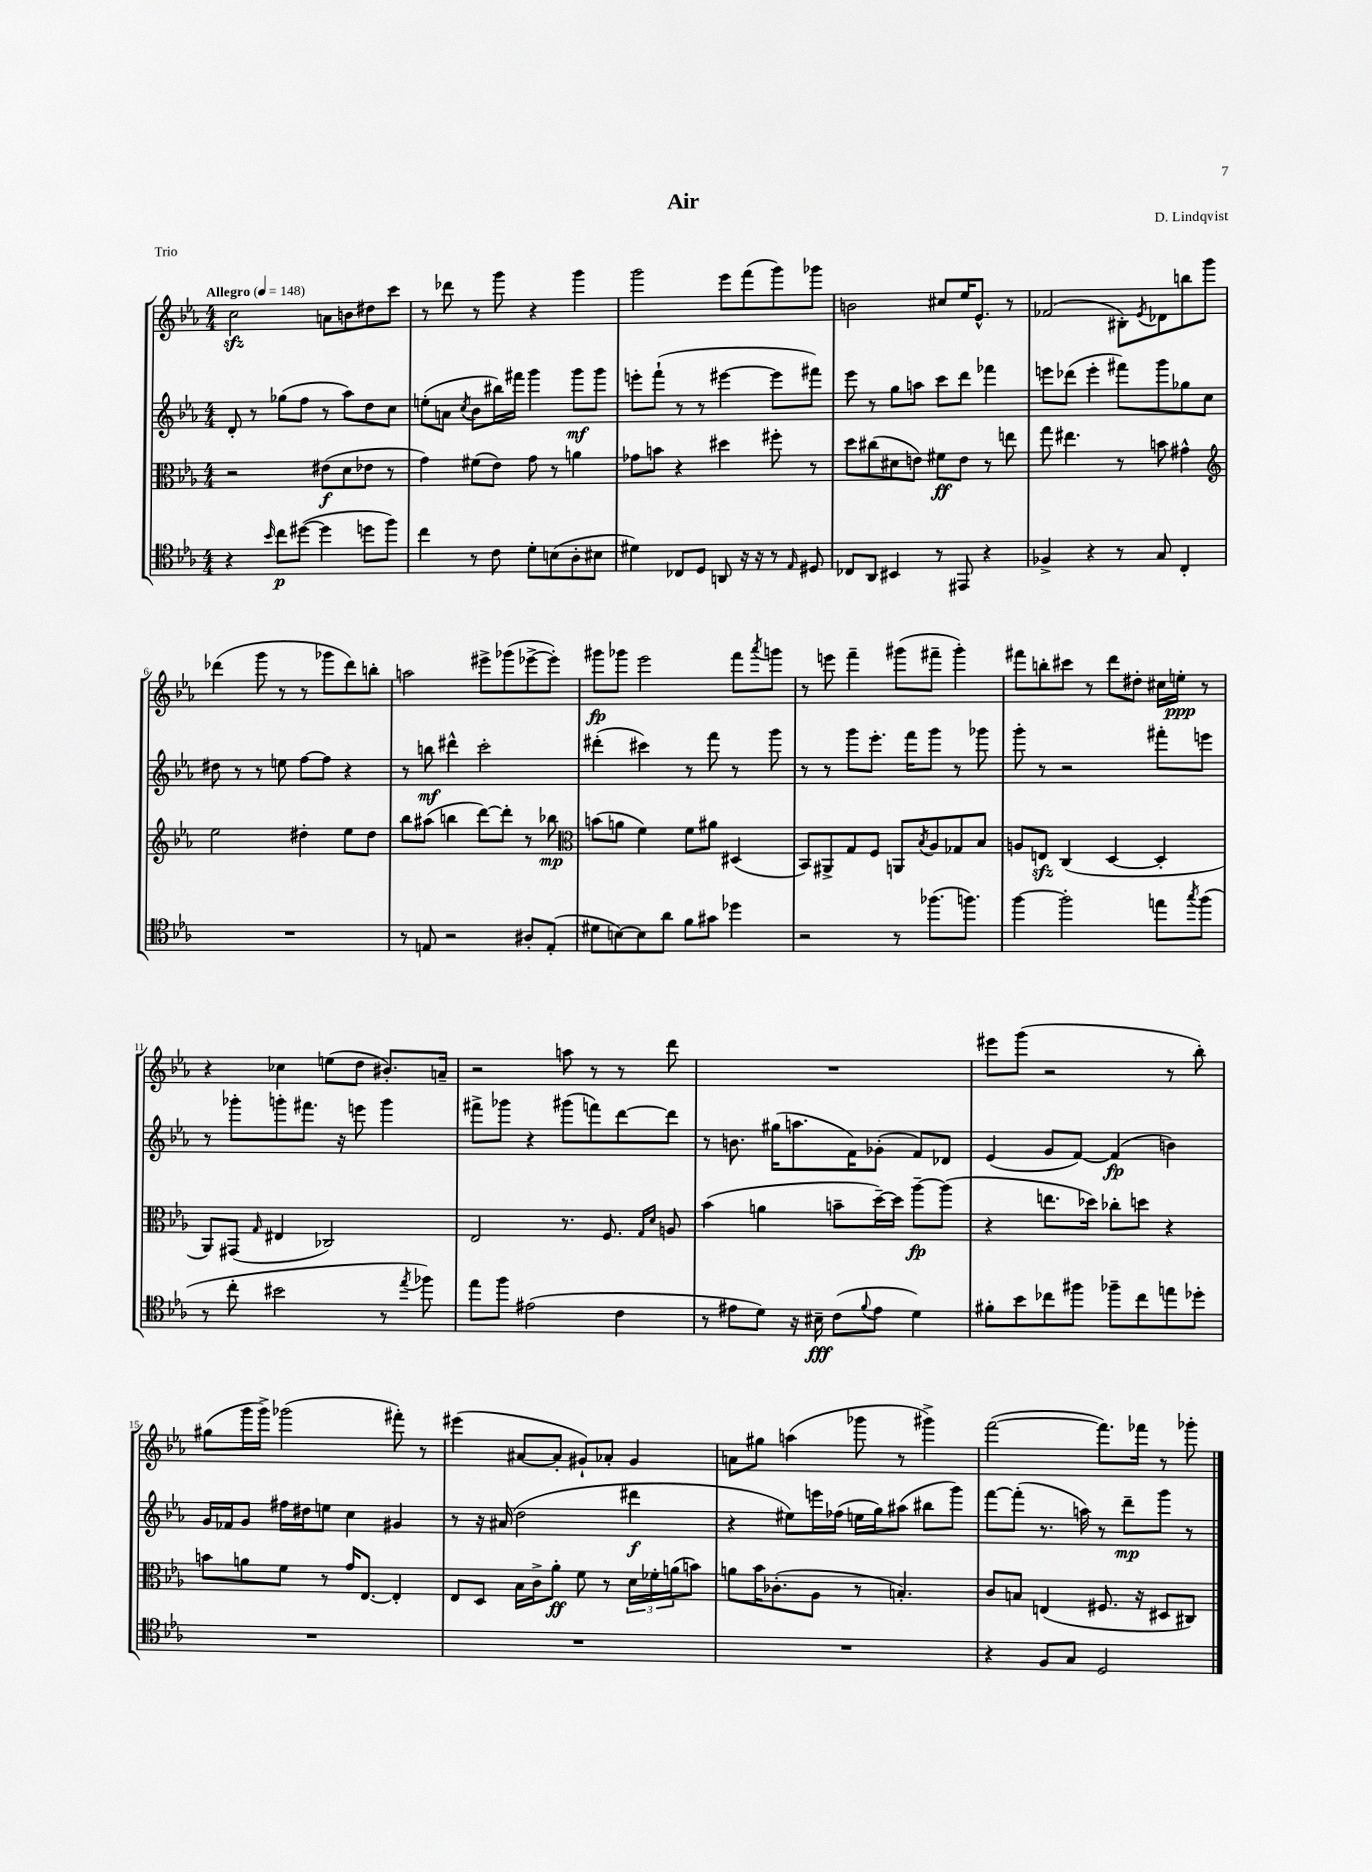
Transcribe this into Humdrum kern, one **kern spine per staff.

**kern	**dynam	**kern	**dynam	**kern	**dynam	**kern	**dynam
*part4	*part4	*part3	*part3	*part2	*part2	*part1	*part1
*staff4	*staff4	*staff3	*staff3	*staff2	*staff2	*staff1	*staff1
*clefC4	*	*clefC3	*	*clefG2	*	*clefG2	*
*k[b-e-a-]	*	*k[b-e-a-]	*	*k[b-e-a-]	*	*k[b-e-a-]	*
*M4/4	*	*M4/4	*	*M4/4	*	*M4/4	*
*MM148	*	*MM148	*	*MM148	*	*MM148	*
=1	=1	=1	=1	=1	=1	=1	=1
!	!	!	!	!	!	!LO:TX:a:B:t=Allegro	!
4r	.	2r	.	8d'/	.	2cczz\	.
.	.	.	.	8r	.	.	.
16qqb-/	.	.	.	.	.	.	.
8cc\L	p	.	.	(8gg-X\L	.	.	.
([8dd#X\J	.	.	.	8ff\J	.	.	.
4dd#\]	.	(8e#X\L	f	8r	.	8an\L	.
.	.	8d\	.	8aa-\L)	.	8bn\	.
8ddn\L	.	8e-X\J	.	8dd\	.	8dd#X\	.
8ff\J)	.	8r	.	8cc\J	.	8ccc\J	.
=2	=2	=2	=2	=2	=2	=2	=2
4cc\	.	4g\)	.	(8een'\L	.	8r	.
.	.	.	.	8an\J	.	8ddd-X\	.
.	.	.	.	8qcc/	.	.	.
8r	.	(8f#X\L	.	8b-\L	.	8r	.
8c\	.	8e-\J)	.	16bb#X\L)	.	8ggg\	.
.	.	.	.	16fff#X\JJ	.	.	.
8d'\L	.	8g\	.	4ggg\	.	4r	.
(8Bn\	.	8r	.	.	.	.	.
8A-'\	.	4an\	.	8ggg\L	mf	4ggg\	.
8B#X\J	.	.	.	8ggg\J	.	.	.
=3	=3	=3	=3	=3	=3	=3	=3
4d#X\)	.	8g-X\L	.	8eeen'\L	.	2ggg\	.
.	.	8bn\J	.	(8fff`\J	.	.	.
8C-X/L	.	4r	.	8r	.	.	.
8D/J	.	.	.	8r	.	.	.
8AAn/	.	4dd#X\	.	[4eee#X\	.	8eee-\L	.
16r	.	.	.	.	.	(8fff\	.
16r	.	.	.	.	.	.	.
8r	.	8ff#X'\	.	8eee#\L]	.	8ggg\)	.
16qqE-/	.	.	.	.	.	.	.
8D#X/	.	8r	.	8fff#X\J)	.	8ggg-X\J	.
=4	=4	=4	=4	=4	=4	=4	=4
8C-X/L	.	8dd\L	.	8eee-\	.	2bn\	.
8AA-/J	.	(8cc#X\	.	8r	.	.	.
4BB#X/	.	8d#X\	.	8gg\L	.	.	.
.	.	8en\J)	.	8aan\J	.	.	.
8r	.	8f#X\L	ff	8ccc\L	.	8cc#X/L	.
8EE#X/	.	8e\J	.	8ddd\J	.	16ee-/K	.
.	.	.	.	.	.	8.e-^^/J	.
4r	.	8r	.	4fff-X\	.	.	.
.	.	8een\	.	.	.	8r	.
=5	=5	=5	=5	=5	=5	=5	=5
4F-X^/	.	8gg\	.	8eeen\L	.	(2f-X/	.
.	.	4.ee#X\	.	(8ddd-X\J	.	.	.
4r	.	.	.	4eee'\	.	.	.
8r	.	8r	.	8fff#X\L)	.	8B#X'\L)	.
.	.	.	.	.	.	8qe-/	.
8G/	.	8bn\	.	8ggg\	.	8d-X\	.
4C'/	.	4g#X^^\	.	8gg-X\	.	8bbn\	.
.	.	.	.	8cc\J	.	8ggg\J	.
!!LO:LB:g=z
=6	=6	=6	=6	=6	=6	=6	=6
*	*	*clefG2	*	*	*	*	*
1r	.	2ee-\	.	8dd#X\	.	(4ddd-X\	.
.	.	.	.	8r	.	.	.
.	.	.	.	8r	.	8ggg\	.
.	.	.	.	8een\	.	8r	.
.	.	4dd#X'\	.	[8ff\L	.	8r	.
.	.	.	.	8ff\J]	.	8ggg-X\L	.
.	.	8ee-\L	.	4r	.	8ddd-\)	.
.	.	8dd#\J	.	.	.	8bbn'\J	.
=7	=7	=7	=7	=7	=7	=7	=7
8r	.	8bb-\L	.	8r	.	2aan\	.
8En/	.	(8aa#X\J	.	8bbn\	mf	.	.
2r	.	4bbn\	.	4ddd#X^^\	.	.	.
.	.	[8ddd\L)	.	2ccc'\	.	8eee#X^\L	.
.	.	8ddd'\J]	.	.	.	(8ggg-X\	.
8A#X'/L	.	8r	.	.	.	[8eee-X^\	.
(8E'/J	.	8bb-X\	mp	.	.	8eee-'\J])	.
=8	=8	=8	=8	=8	=8	=8	=8
*	*	*clefC3	*	*	*	*	*
8d#X\L	.	(8bn\L	.	(4ddd#X'\	.	8ggg#X\L	fp
[8Bn\)	.	8an\J	.	.	.	8ggg-X\J	.
8B\]	.	4f\)	.	4ccc#X\)	.	2eee-\	.
8a-\J	.	.	.	.	.	.	.
8f\L	.	8f\L	.	8r	.	.	.
8g#X\J	.	8a#X\J	.	8fff\	.	.	.
4dd-X\	.	(4D#X/	.	8r	.	8fff\L	.
.	.	.	.	.	.	8qaaa-/	.
.	.	.	.	8ggg\	.	8gggn\J	.
=9	=9	=9	=9	=9	=9	=9	=9
2r	.	8BB-/L)	.	8r	.	8r	.
.	.	8AA#X^/	.	8r	.	8eeen\	.
.	.	8G/	.	8ggg\L	.	4fff~\	.
.	.	8F/J	.	8.eee-'\J	.	.	.
8r	.	8AAn/L	.	.	.	(8ggg#X\L	.
.	.	.	.	16fff\KL	.	.	.
.	.	8qB-/	.	.	.	.	.
(8.ff-X\L	.	8A-/	.	8ggg\J	.	8fff#X~\J	.
.	.	8G-X/	.	8r	.	4ggg#'\)	.
8.ffn\J)	.	.	.	.	.	.	.
.	.	8B-/J	.	8ggg-X\	.	.	.
=10	=10	=10	=10	=10	=10	=10	=10
[4ff\	.	8An/L	.	8ggg'\	.	8fff#X\L	.
.	.	8Enzz/J	.	8r	.	8bbn'\	.
2ff'\]	.	(4C/	.	2r	.	8ccc#X\J	.
.	.	.	.	.	.	8r	.
.	.	[4D/	.	.	.	8ddd\L	.
.	.	.	.	.	.	8dd#X'\J	.
8een\L	.	4D'/]	.	8fff#X'\L	.	16cc#X\LL	.
.	.	.	.	.	.	16een'\JJ	ppp
8qgg/	.	.	.	.	.	.	.
(8ff\J	.	.	.	8eeen\J	.	8r	.
!!LO:LB:g=z
=11	=11	=11	=11	=11	=11	=11	=11
8r	.	8AA-/L)	.	8r	.	4r	.
8cc'\	.	(8GG#X/J	.	8ggg-X'\L	.	.	.
.	.	16qqG/	.	.	.	.	.
2b#X\	.	4E#X/	.	8gggn'\	.	4cc-X\	.
.	.	.	.	8.fff#X\J	.	.	.
.	.	2C-X/)	.	.	.	(8een\L	.
.	.	.	.	16r	.	.	.
.	.	.	.	8eeen\	.	8dd\J	.
8r	.	.	.	4ggg\	.	8.b#X'/L)	.
8qee-/	.	.	.	.	.	.	.
8ff-X\)	.	.	.	.	.	.	.
.	.	.	.	.	.	16an~/Jk	.
=12	=12	=12	=12	=12	=12	=12	=12
8ee-\L	.	2E-/	.	8fff#X^\L	.	2r	.
8ff\J	.	.	.	8ggg-X\J	.	.	.
(2e#X\	.	.	.	4r	.	.	.
.	.	8.r	.	(8ggg#X\L	.	8aan\	.
.	.	.	.	8fffn\)	.	8r	.
.	.	8.F/	.	.	.	.	.
4c\	.	.	.	[8ddd\	.	8r	.
.	.	16qqG/LL	.	.	.	.	.
.	.	16qqd/JJ	.	.	.	.	.
.	.	8An/	.	8ddd\J]	.	8ddd\	.
=13	=13	=13	=13	=13	=13	=13	=13
8r	.	(4b-\	.	8r	.	1r	.
8e#X\L	.	.	.	8.bn\	.	.	.
8d\J)	.	4an\	.	.	.	.	.
.	.	.	.	(16gg#X\KL	.	.	.
16r	.	.	.	8.aan\	.	.	.
16B#X~\	fff	.	.	.	.	.	.
(8c\L	.	8bn~\L	.	.	.	.	.
.	.	.	.	16f\K)	.	.	.
8qqf/	.	.	.	.	.	.	.
8e#\J	.	[16dd~\L)	.	(8g-X'\J	.	.	.
.	.	16dd\JJ]	.	.	.	.	.
4d\)	.	[8aa-~\L	fp	8f/L)	.	.	.
.	.	(8aa-\J]	.	8d-X/J	.	.	.
=14	=14	=14	=14	=14	=14	=14	=14
8f#X'\L	.	4r	.	(4e-/	.	8eee#X\L	.
8b-\	.	.	.	.	.	(8ggg\J	.
8cc-X\	.	8.een\L	.	8g/L	.	2r	.
8ff#X\J	.	.	.	[8f/J)	.	.	.
.	.	16dd-X\Jk)	.	.	.	.	.
8ff-X~\L	.	8cc-X'\L	.	(4f/]	fp	.	.
8cc-\	.	8ddn\J	.	.	.	.	.
8een\	.	4r	.	4bn\)	.	8r	.
8dd-X'\J	.	.	.	.	.	8bb-'\)	.
!!LO:LB:g=z
=15	=15	=15	=15	=15	=15	=15	=15
1r	.	8bn\L	.	16g/LL	.	(8gg#X\L	.
.	.	.	.	16f-X/J	.	.	.
.	.	8an\	.	8g/J	.	16ggg\L	.
.	.	.	.	.	.	16ggg^\JJ)	.
.	.	8f\J	.	16ff#X\LL	.	(2ggg-X\	.
.	.	.	.	16dd#X\J	.	.	.
.	.	8r	.	8een\J	.	.	.
.	.	16g/KL	.	4cc\	.	.	.
.	.	[8.E-/J	.	.	.	.	.
.	.	4E-'/]	.	4g#X/	.	8fff#X'\)	.
.	.	.	.	.	.	8r	.
=16	=16	=16	=16	=16	=16	=16	=16
1r	.	8E-/L	.	8r	.	(4eee#X\	.
.	.	8D/J	.	16r	.	.	.
.	.	.	.	(16a#X/	.	.	.
.	.	16B-\LL	.	2dd\	.	[8a#X/L	.
.	.	16c^\J	.	.	.	.	.
.	.	8a-'\J	ff	.	.	8a#'/J]	.
.	.	8f\	.	.	.	8g#X`/L)	.
.	.	8r	.	.	.	8a-X'/J	.
.	.	24d\LL	.	4ddd#X\	f	4g#/	.
.	.	24f-X'\	.	.	.	.	.
.	.	(24an\J	.	.	.	.	.
.	.	8bn\J)	.	.	.	.	.
=17	=17	=17	=17	=17	=17	=17	=17
1r	.	8an\L	.	4r	.	8an\L	.
.	.	16b-\K	.	.	.	8gg#X\J	.
.	.	(8.c-X'\	.	.	.	.	.
.	.	.	.	8ee#X\L)	.	(4aan\	.
.	.	8A-\J	.	16eeen\L	.	.	.
.	.	.	.	(16ff-X\JJ	.	.	.
.	.	8r	.	16een\LL	.	8ggg-X\	.
.	.	.	.	16gg\J)	.	.	.
.	.	4.Bn'/)	.	(8aa#X\J	.	8r	.
.	.	.	.	8bb#X\L	.	4ggg#X^\)	.
.	.	.	.	8ggg\J)	.	.	.
=18	=18	=18	=18	=18	=18	=18	=18
4r	.	8c/L	.	[8fff\L	.	([2fff\	.
.	.	8Bn/J	.	(8fff'\J]	.	.	.
8F/L	.	(4En/	.	8.r	.	.	.
8G/J	.	.	.	.	.	.	.
.	.	.	.	16aan\)	.	.	.
2D/	.	8.F#X/	.	8r	.	8.fff\L])	.
.	.	.	.	8ddd~\L	mp	.	.
.	.	16r	.	.	.	16fff-X\Jk	.
.	.	8D#X/L	.	8ggg\J	.	8r	.
.	.	8C#X/J)	.	8r	.	8ggg-X'\	.
==	==	==	==	==	==	==	==
*-	*-	*-	*-	*-	*-	*-	*-
